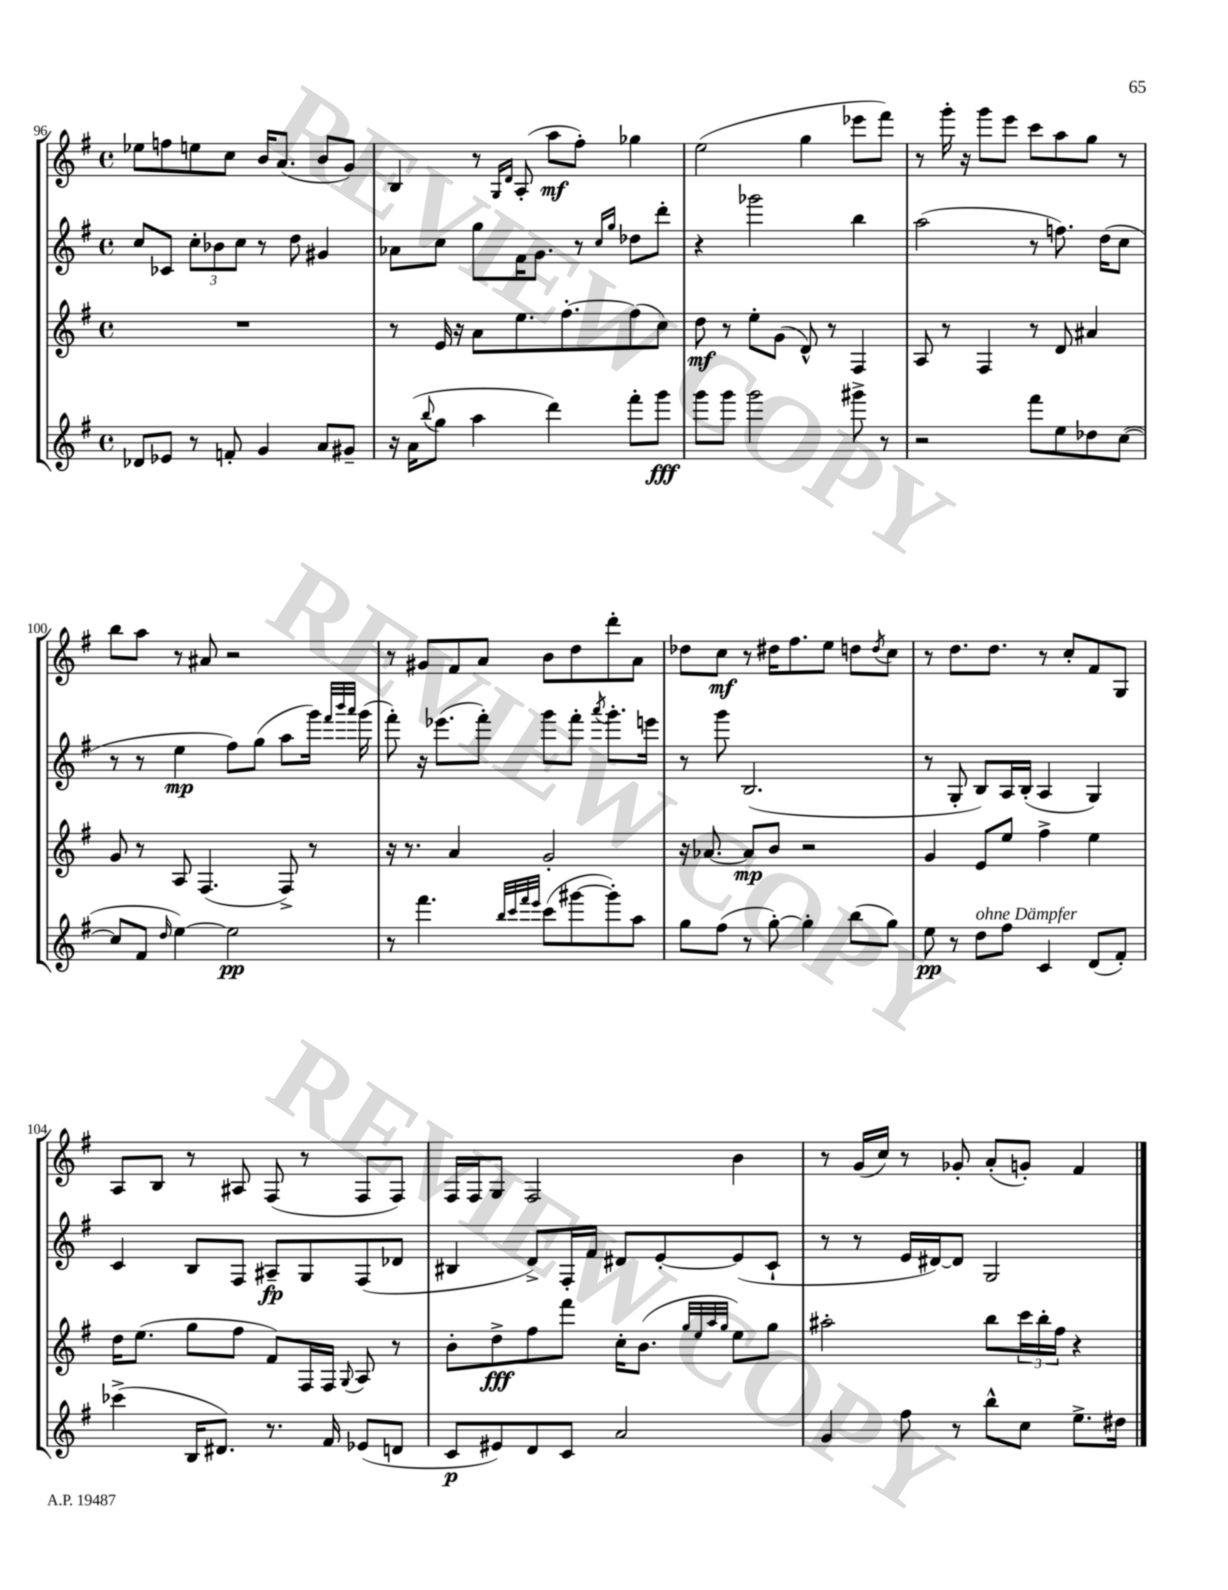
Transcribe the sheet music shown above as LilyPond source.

<<
\new StaffGroup <<
\new Staff = "s0" {
    \clef treble \key g \major \defaultTimeSignature \time 4/4
    ees''8 f''8 e''8 c''8 b'16 a'8.( b'8 g'8) |
    b4 r8 \grace { g16 d'16 } a8-.( a''8\mf fis''8-.) ges''4 |
    e''2( g''4 ees'''8 fis'''8) |
    r8 g'''16-. r16 g'''8 e'''8 c'''8 a''8 g''8 r8 |
    b''8 a''8 r8 ais'8 r2 |
    r8 gis'8 fis'8 a'8 b'8 d''8 d'''8-. a'8 |
    des''8 c''8\mf r8 dis''16 fis''8. e''8 d''8 \acciaccatura { d''8 } c''8 |
    r8 d''8. d''8. r8 c''8-. fis'8 g8 |
    a8 b8 r8 ais8 fis8( r8 fis8 fis8) |
    fis16 fis16 g8 fis2 b'4 |
    r8 g'16( c''16) r8 ges'8-. a'8-.( g'8-.) fis'4 \bar "|." |
}
\new Staff = "s1" {
    \clef treble \key g \major \defaultTimeSignature \time 4/4
    c''8 ces'8 \tuplet 3/2 { c''8-. bes'8 c''8 } r8 d''8 gis'4 |
    aes'8 c''8 g''8 fis'16 g'8. r8 \grace { c''16 g''16 } des''8 d'''8-. |
    r4 ges'''2 b''4 |
    a''2( r8 f''8.) d''16( c''8 |
    r8 r8 e''4\mp fis''8) g''8( a''8 g'''16) \grace { fis'''32 b'''32 a'''32 } g'''16( |
    fis'''8-.) r16 ees'''8.( fis'''8-.) g'''8 fis'''8-. \acciaccatura { a'''8 } g'''8.-. e'''16 |
    r8 g'''8 b2.( |
    r8 g8-. b8) a16 b16-.( a4 g4) |
    c'4 b8 fis8 ais8--\fp g8 fis8( des'8 |
    bis4 d'8->) fis16-. fis'16 dis'8 e'8~-. e'8( c'8-! |
    r8 r8 e'16 dis'16~) dis'8 g2 \bar "|." |
}
\new Staff = "s2" {
    \clef treble \key g \major \defaultTimeSignature \time 4/4
    R1 |
    r8 e'16 r16 a'8 e''8. fis''8.~-. fis''8( c''8) |
    d''8\mf r8 e''8-. g'8( d'8-^) r8 fis4 |
    a8 r8 fis4 r8 d'8 ais'4 |
    g'8 r8 a8 fis4.( fis8->) r8 |
    r16 r8. a'4 g'2-. |
    r16 aes'8.~ aes'8\mp b'8 r2 |
    g'4 e'8 e''8 fis''4-> e''4 |
    d''16 e''8.( g''8 fis''8 fis'8) fis16 fis16 \appoggiatura { g8 } a8 r8 |
    b'8-. d''8->\fff fis''8 fis'''8 c''16-. b'8.( \grace { g''32 e''32 a''32 g''32 } e''8) g''8 |
    ais''2-. b''8 \tuplet 3/2 { c'''16 b''16-. fis''16 } r4 \bar "|." |
}
\new Staff = "s3" {
    \clef treble \key g \major \defaultTimeSignature \time 4/4
    des'8 ees'8 r8 f'8-. g'4 a'8 gis'8-- |
    r16 a'16( \appoggiatura { b''8 } g''8 a''4 d'''4) fis'''8-. g'''8\fff |
    g'''8 g'''8 g'''2 gis'''8-> r8 |
    r2 fis'''8 e''8 des''8 c''8~( |
    c''8 fis'8 \grace { d''16 } e''4~) e''2\pp |
    r8 fis'''4. \grace { b''32 c'''32 fis'''32 e'''32 } c'''8( gis'''8~ gis'''8-.) a''8 |
    g''8 fis''8( r8 g''8~-.) g''4-. b''8( g''8) |
    e''8\pp r8 d''8^\markup { \italic "ohne Dämpfer" } fis''8 c'4 d'8( fis'8-.) |
    ces'''4->( b16 dis'8.) r8. fis'16 ees'8( d'8 |
    c'8\p eis'8) d'8 c'8 a'2 |
    g'4 fis''8 r8 b''8-^ c''8 e''8.-> dis''16 \bar "|." |
}
>>
>>
\layout { \context { \Score currentBarNumber = #96 } }
